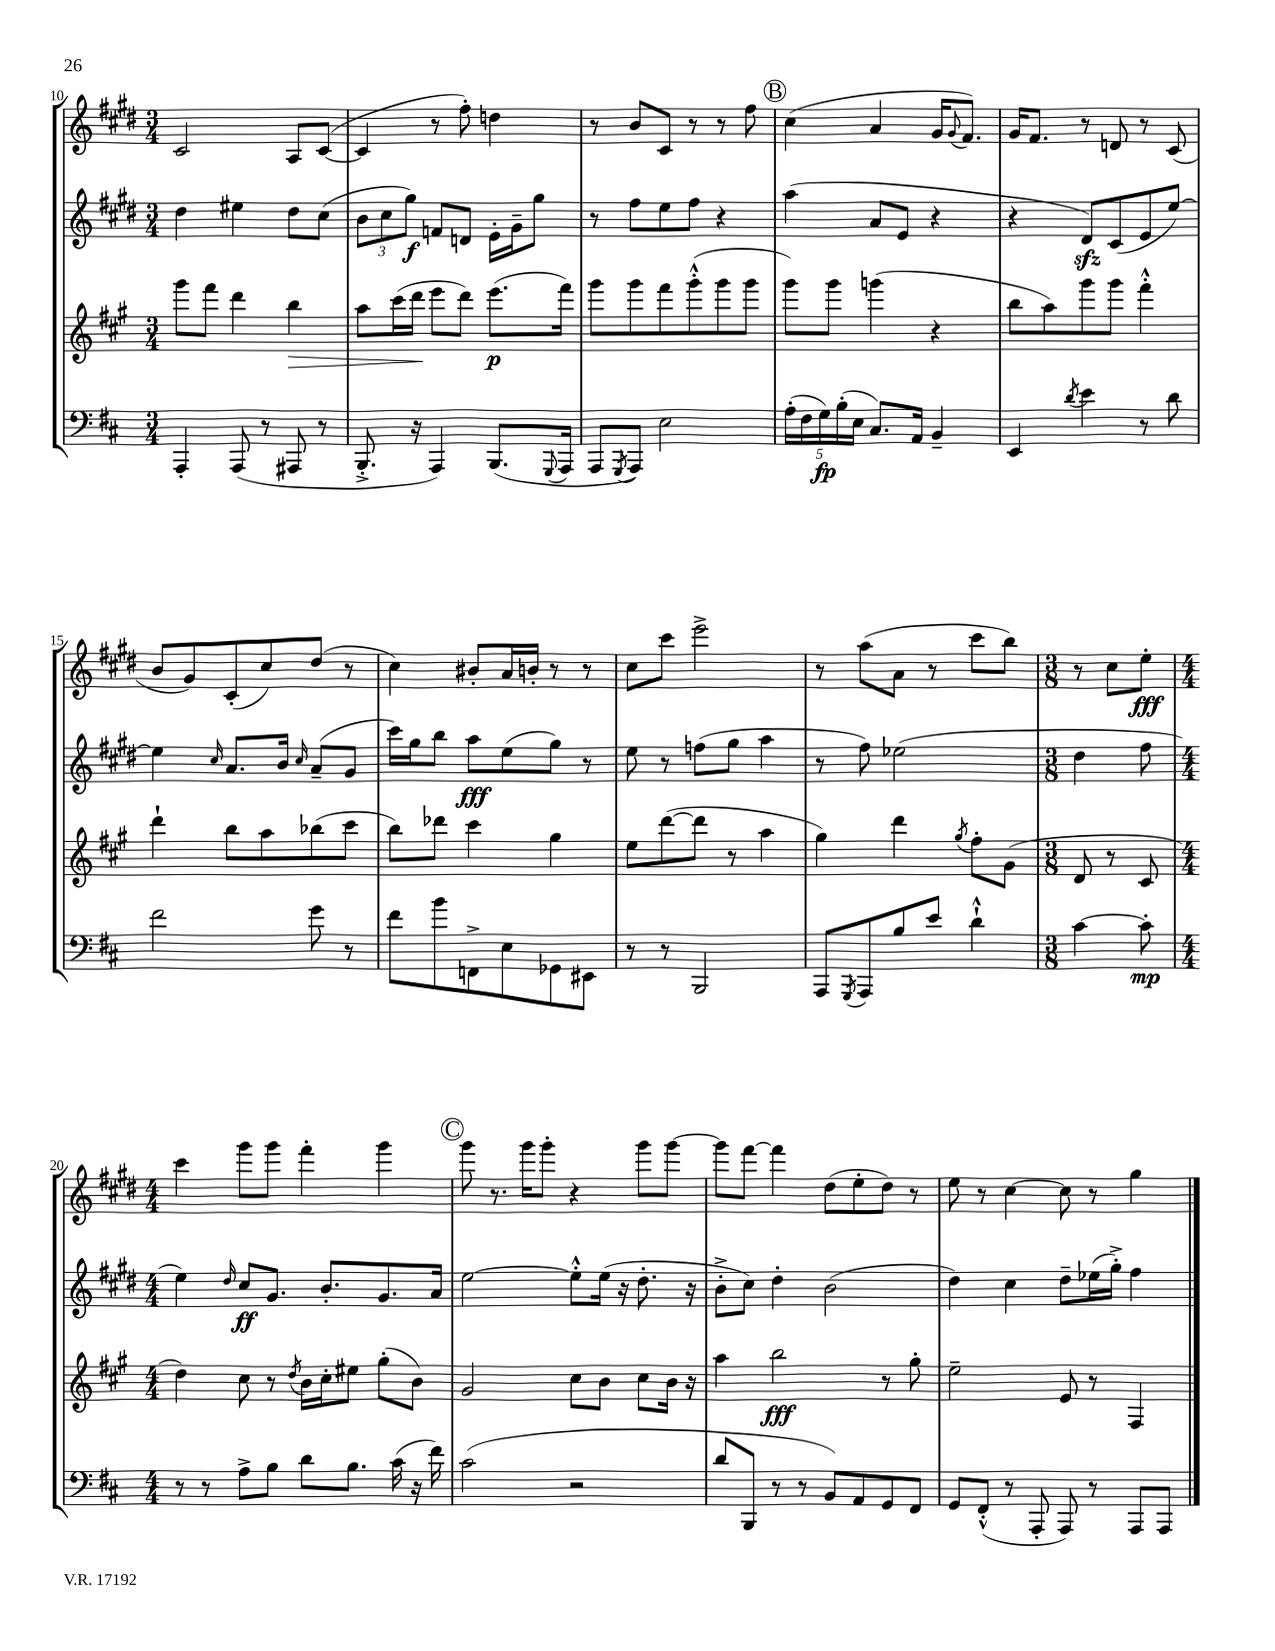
<<
\new StaffGroup <<
\new Staff = "s0" {
    \clef treble \key e \major \numericTimeSignature \time 3/4
    cis'2 a8 cis'8~( |
    cis'4 r8 fis''8-.) d''4 |
    r8 b'8 cis'8 r8 r8 fis''8 |
    \mark \markup { \circle "B" } cis''4( a'4 gis'16 \appoggiatura { gis'8 } fis'8.) |
    gis'16 fis'8. r8 d'8 r8 cis'8( |
    b'8 gis'8) cis'8-.( cis''8) dis''8( r8 |
    cis''4) bis'8-. a'16 b'16-. r8 r8 |
    cis''8 cis'''8 e'''2-> |
    r8 a''8( a'8 r8 cis'''8 b''8) |
    \numericTimeSignature \time 3/8 r8 cis''8 e''8-.\fff |
    \numericTimeSignature \time 4/4 cis'''4 gis'''8 gis'''8 fis'''4-. gis'''4 |
    \mark \markup { \circle "C" } gis'''8 r8. gis'''16 gis'''8-. r4 gis'''8 gis'''8~ |
    gis'''8 fis'''8~ fis'''4 dis''8( e''8-. dis''8) r8 |
    e''8 r8 cis''4~ cis''8 r8 gis''4 \bar "|." |
}
\new Staff = "s1" {
    \clef treble \key e \major \numericTimeSignature \time 3/4
    dis''4 eis''4 dis''8 cis''8( |
    \tuplet 3/2 { b'8 cis''8 gis''8\f) } f'8 d'8 e'16-. gis'16-- gis''8 |
    r8 fis''8 e''8 fis''8 r4 |
    \mark \markup { \circle "B" } a''4( a'8 e'8 r4 |
    r4 dis'8\sfz) cis'8( e'8 e''8~) |
    e''4 \grace { cis''16 } a'8. b'16 \grace { cis''16 } a'8--( gis'8 |
    cis'''16) gis''16 b''8 a''8\fff e''8( gis''8) r8 |
    e''8 r8 f''8( gis''8 a''4 |
    r8 fis''8) ees''2( |
    \numericTimeSignature \time 3/8 dis''4 fis''8 |
    \numericTimeSignature \time 4/4 e''4) \grace { dis''16 } cis''8\ff gis'8. b'8.-. gis'8. a'16 |
    \mark \markup { \circle "C" } e''2~ e''8-.-^ e''16( r16 dis''8.-. r16 |
    b'8-.-> cis''8) dis''4-. b'2( |
    dis''4) cis''4 dis''8-- ees''16( gis''16-.->) fis''4 \bar "|." |
}
\new Staff = "s2" {
    \clef treble \key a \major \numericTimeSignature \time 3/4
    gis'''8 fis'''8 d'''4 b''4\> |
    a''8 cis'''16( d'''16\! e'''8 d'''8) e'''8.\p( fis'''16) |
    gis'''8 gis'''8 fis'''8 gis'''8-.-^( gis'''8 gis'''8 |
    \mark \markup { \circle "B" } gis'''8) gis'''8 g'''4( r4 |
    b''8 a''8) gis'''8 gis'''8 fis'''4-.-^ |
    d'''4-! b''8 a''8 bes''8( cis'''8 |
    b''8) des'''8 cis'''4 gis''4 |
    e''8 d'''8~( d'''8 r8 a''4 |
    gis''4) d'''4 \acciaccatura { gis''8 } fis''8-. gis'8( |
    \numericTimeSignature \time 3/8 d'8 r8 cis'8 |
    \numericTimeSignature \time 4/4 d''4) cis''8 r8 \acciaccatura { d''8 } b'16 cis''16-. eis''8 gis''8-.( b'8) |
    \mark \markup { \circle "C" } gis'2 cis''8 b'8 cis''8 b'16 r16 |
    a''4 b''2\fff r8 gis''8-. |
    e''2-- e'8 r8 fis4 \bar "|." |
}
\new Staff = "s3" {
    \clef bass \key d \major \numericTimeSignature \time 3/4
    a,,4-. a,,8( r8 ais,,8 r8 |
    b,,8.-.-> r16 a,,4) b,,8.( \appoggiatura { g,,8 } a,,16 |
    a,,8 \acciaccatura { g,,8 } a,,8) e2 |
    \mark \markup { \circle "B" } \tuplet 5/4 { a16-.( fis16 g16\fp) b16-.( e16 } cis8.) a,16 b,4-- |
    e,4 \acciaccatura { d'8 } e'4 r8 d'8 |
    fis'2 g'8 r8 |
    fis'8 b'8 f,8-> e8 ges,8 eis,8 |
    r8 r8 b,,2 |
    a,,8 \acciaccatura { g,,8 } a,,8 b8 e'8 d'4-!-^ |
    \numericTimeSignature \time 3/8 cis'4~ cis'8-.\mp |
    \numericTimeSignature \time 4/4 r8 r8 a8-> b8 d'8 b8. cis'16( r16 fis'16) |
    \mark \markup { \circle "C" } cis'2( r2 |
    d'8 b,,8 r8 r8 b,8) a,8 g,8 fis,8 |
    g,8 fis,8-.-^( r8 a,,8-. a,,8) r8 a,,8 a,,8 \bar "|." |
}
>>
>>
\layout { \context { \Score currentBarNumber = #10 } }
